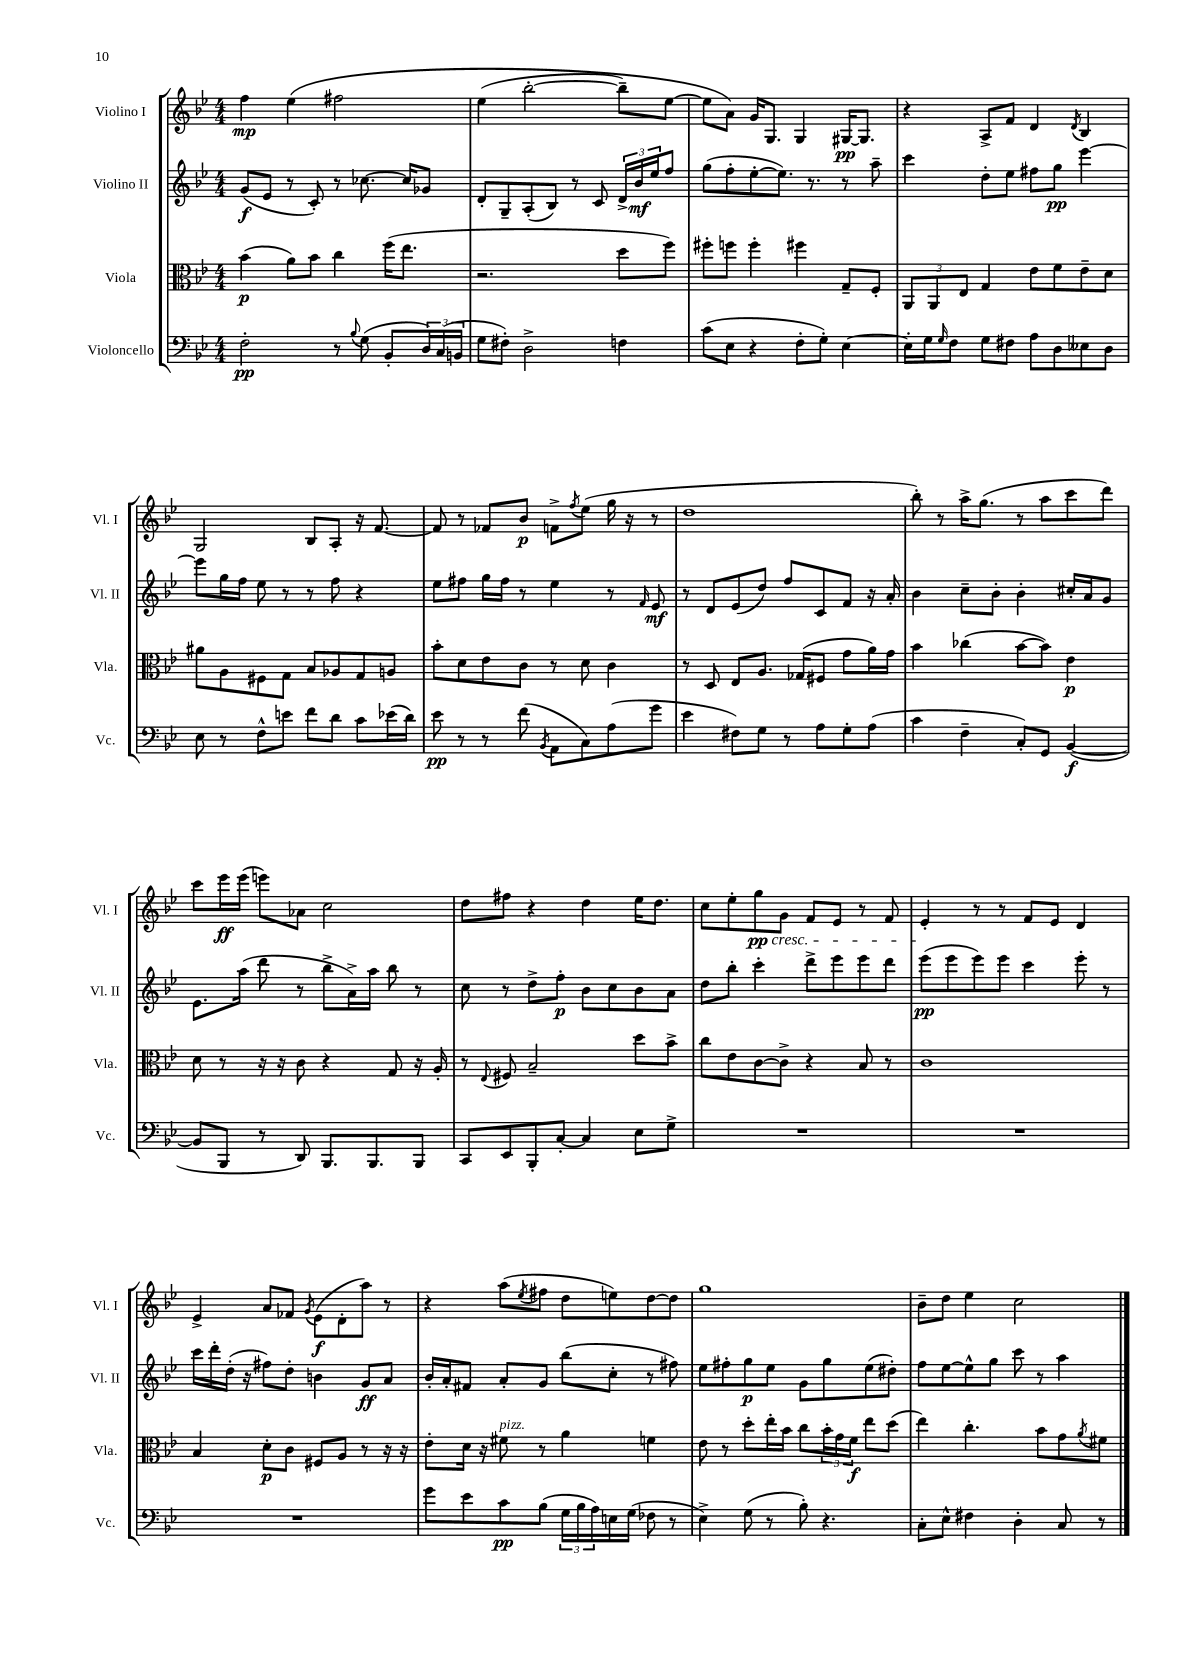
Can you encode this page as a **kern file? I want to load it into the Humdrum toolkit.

**kern	**kern	**kern	**kern
*staff4	*staff3	*staff2	*staff1
*clefF4	*clefC3	*clefG2	*clefG2
*k[b-e-]	*k[b-e-]	*k[b-e-]	*k[b-e-]
*M4/4	*M4/4	*M4/4	*M4/4
2F'	(4b-	(8g	4ff
.	.	8e-	.
.	8a)	8r	&(4ee-
.	8b-	8c')	.
8r	4cc	8r	2ff#
8qqB-	.	.	.
(8G	.	[8.cc-	.
8BB-'	(16ff	.	.
.	8.ee-	16cc-]	.
24D)	.	8g-	.
(24C	.	.	.
24BB	.	.	.
=	=	=	=
8G	2.r	8d'	(4ee-
8F#')	.	8G~	.
2D^	.	(8A'	[2bb-'
.	.	8B-)	.
.	.	8r	.
.	.	8c	.
4F	8dd	24d^	8bb-~])
.	.	24b-	.
.	.	24ee-	.
.	8ff)	8ff	[8ee-
=	=	=	=
(8c	8ff#'	(8gg	8ee-]
8E-	8ff	8ff'	8a&)
4r	4ff'	[8ee-'	16g
.	.	.	8.G
.	.	8.ee-])	.
8F'	4ff#	.	4G
.	.	8.r	.
8G')	.	.	.
[4E-	8G~	8r	[16G#
.	.	.	8.G#]
.	8F'	8aa~	.
=	=	=	=
16E-']	12AA	4ccc	4r
16G	.	.	.
.	12AA	.	.
16qqG	.	.	.
8F	.	.	.
.	12E-	.	.
8G	4G	8dd'	8A^
8F#	.	8ee-	8f
8A	8e-	8ff#	4d
8D	8f	8gg	.
.	.	.	8qd
8E--	8e-~	[4eee-	4B-
8D	8d	.	.
=	=	=	=
8E-	8a#	8eee-]	2G
8r	8A	16gg	.
.	.	16ff	.
8F^^	8F#	8ee-	.
8e	8G	8r	.
8f	8B-	8r	8B-
8d	8A-	8ff	8A'
8c	8G	4r	16r
.	.	.	[8.f
(16e-	8A	.	.
16d)	.	.	.
=	=	=	=
8e-	8b-'	8ee-	8f]
8r	8d	8ff#	8r
8r	8e-	16gg	8f-
.	.	16ff#	.
(8f	8c	8r	8b-
8qBB-	.	.	.
8AA	8r	4ee-	8f^
.	.	.	8qff
8C)	8d	.	(8ee-
(8A	4c	8r	16gg
.	.	.	16r
.	.	16qqf	.
8g	.	8e-	8r
=	=	=	=
4e-	8r	8r	1dd
.	8D	8d	.
8F#)	8E-	(8e-	.
8G	8.A	8dd)	.
8r	.	8ff	.
.	(16G-	.	.
8A	8F#	8c	.
8G'	8g	8f	.
(8A	16a)	16r	.
.	16g	16a'	.
=	=	=	=
4c	4b-	4b-	8bb-')
.	.	.	8r
4F~	(4cc-	8cc~	16aa^
.	.	.	(8.gg
.	.	8b-'	.
8C')	[8b-	4b-'	8r
8GG	8b-])	.	8aa
([4BB-	4e-	16cc#'	8ccc
.	.	16a	.
.	.	8g	8ddd)
=	=	=	=
8BB-]	8d	8.e-	8ccc
8BBB-	8r	.	16eee-
.	.	(16aa	(16eee-
8r	16r	8ddd	8eee)
.	16r	.	.
8DD)	8c	8r	8a-
8.BBB-	4r	8bb-^	2cc
.	.	16a^)	.
8.BBB-	.	16aa	.
.	8G	8bb-	.
8BBB-	16r	8r	.
.	16A'	.	.
=	=	=	=
8CC	8r	8cc	8dd
.	8qqE-	.	.
8EE-	8F#	8r	8ff#
8BBB-'	2B-~	8dd^	4r
[8C'	.	8ff'	.
4C]	.	8b-	4dd
.	.	8cc	.
8E-	8dd	8b-	16ee-
.	.	.	8.dd
8G^	8b-^	8a	.
=	=	=	=
1r	8cc	8dd	8cc
.	8e-	8bb-'	8ee-'
.	[8c	4ccc'	8gg
.	8c^]	.	8g
.	4r	8ddd^	8f
.	.	8eee-	8e-
.	8B-	8eee-	8r
.	8r	8ddd	8f
=	=	=	=
1r	1c	(8eee-	4e-'
.	.	8eee-	.
.	.	8eee-)	8r
.	.	8eee-	8r
.	.	4ccc	8f
.	.	.	8e-
.	.	8eee-'	4d
.	.	8r	.
=	=	=	=
1r	4B-	16ccc	4e-^
.	.	16ddd'	.
.	.	(16dd'	.
.	.	16r	.
.	8d'	8ff#)	8a
.	8c	8dd'	8f-
.	.	.	8qg
.	8F#	4b	(8e-
.	8A	.	8d'
.	8r	8g	8aa)
.	16r	8a	8r
.	16r	.	.
=	=	=	=
8g	8e-'	16b-'	4r
.	.	16a'	.
8e-	16d	8f#	.
.	16r	.	.
8c	8f#	8a'	(8aa
.	.	.	8qee-
(8B-	8r	8g	8ff#
24G	4a	(8bb-	8dd
24B-	.	.	.
24A)	.	.	.
16E	.	8cc'	8ee)
(16G	.	.	.
8F-	4f	8r	[8dd
8r	.	8ff#)	8dd]
=	=	=	=
4E-^)	8e-	8ee-	1gg
.	8r	8ff#'	.
(8G	8dd'	8gg	.
8r	16ee-'	8ee-	.
.	16b-	.	.
8B-')	8cc	8g	.
4.r	24b-'	8gg	.
.	24g	.	.
.	24f	.	.
.	8ee-	(8ee-	.
.	(8dd	8dd#')	.
=	=	=	=
8C'	4ee-)	8ff	8b-~
8E-^^	.	[8ee-	8dd
4F#	4.cc'	8ee-^^]	4ee-
.	.	8gg	.
4D'	.	8ccc	2cc
.	8b-	8r	.
8C	8g	4aa	.
.	8qa	.	.
8r	8f#	.	.
==	==	==	==
*-	*-	*-	*-
